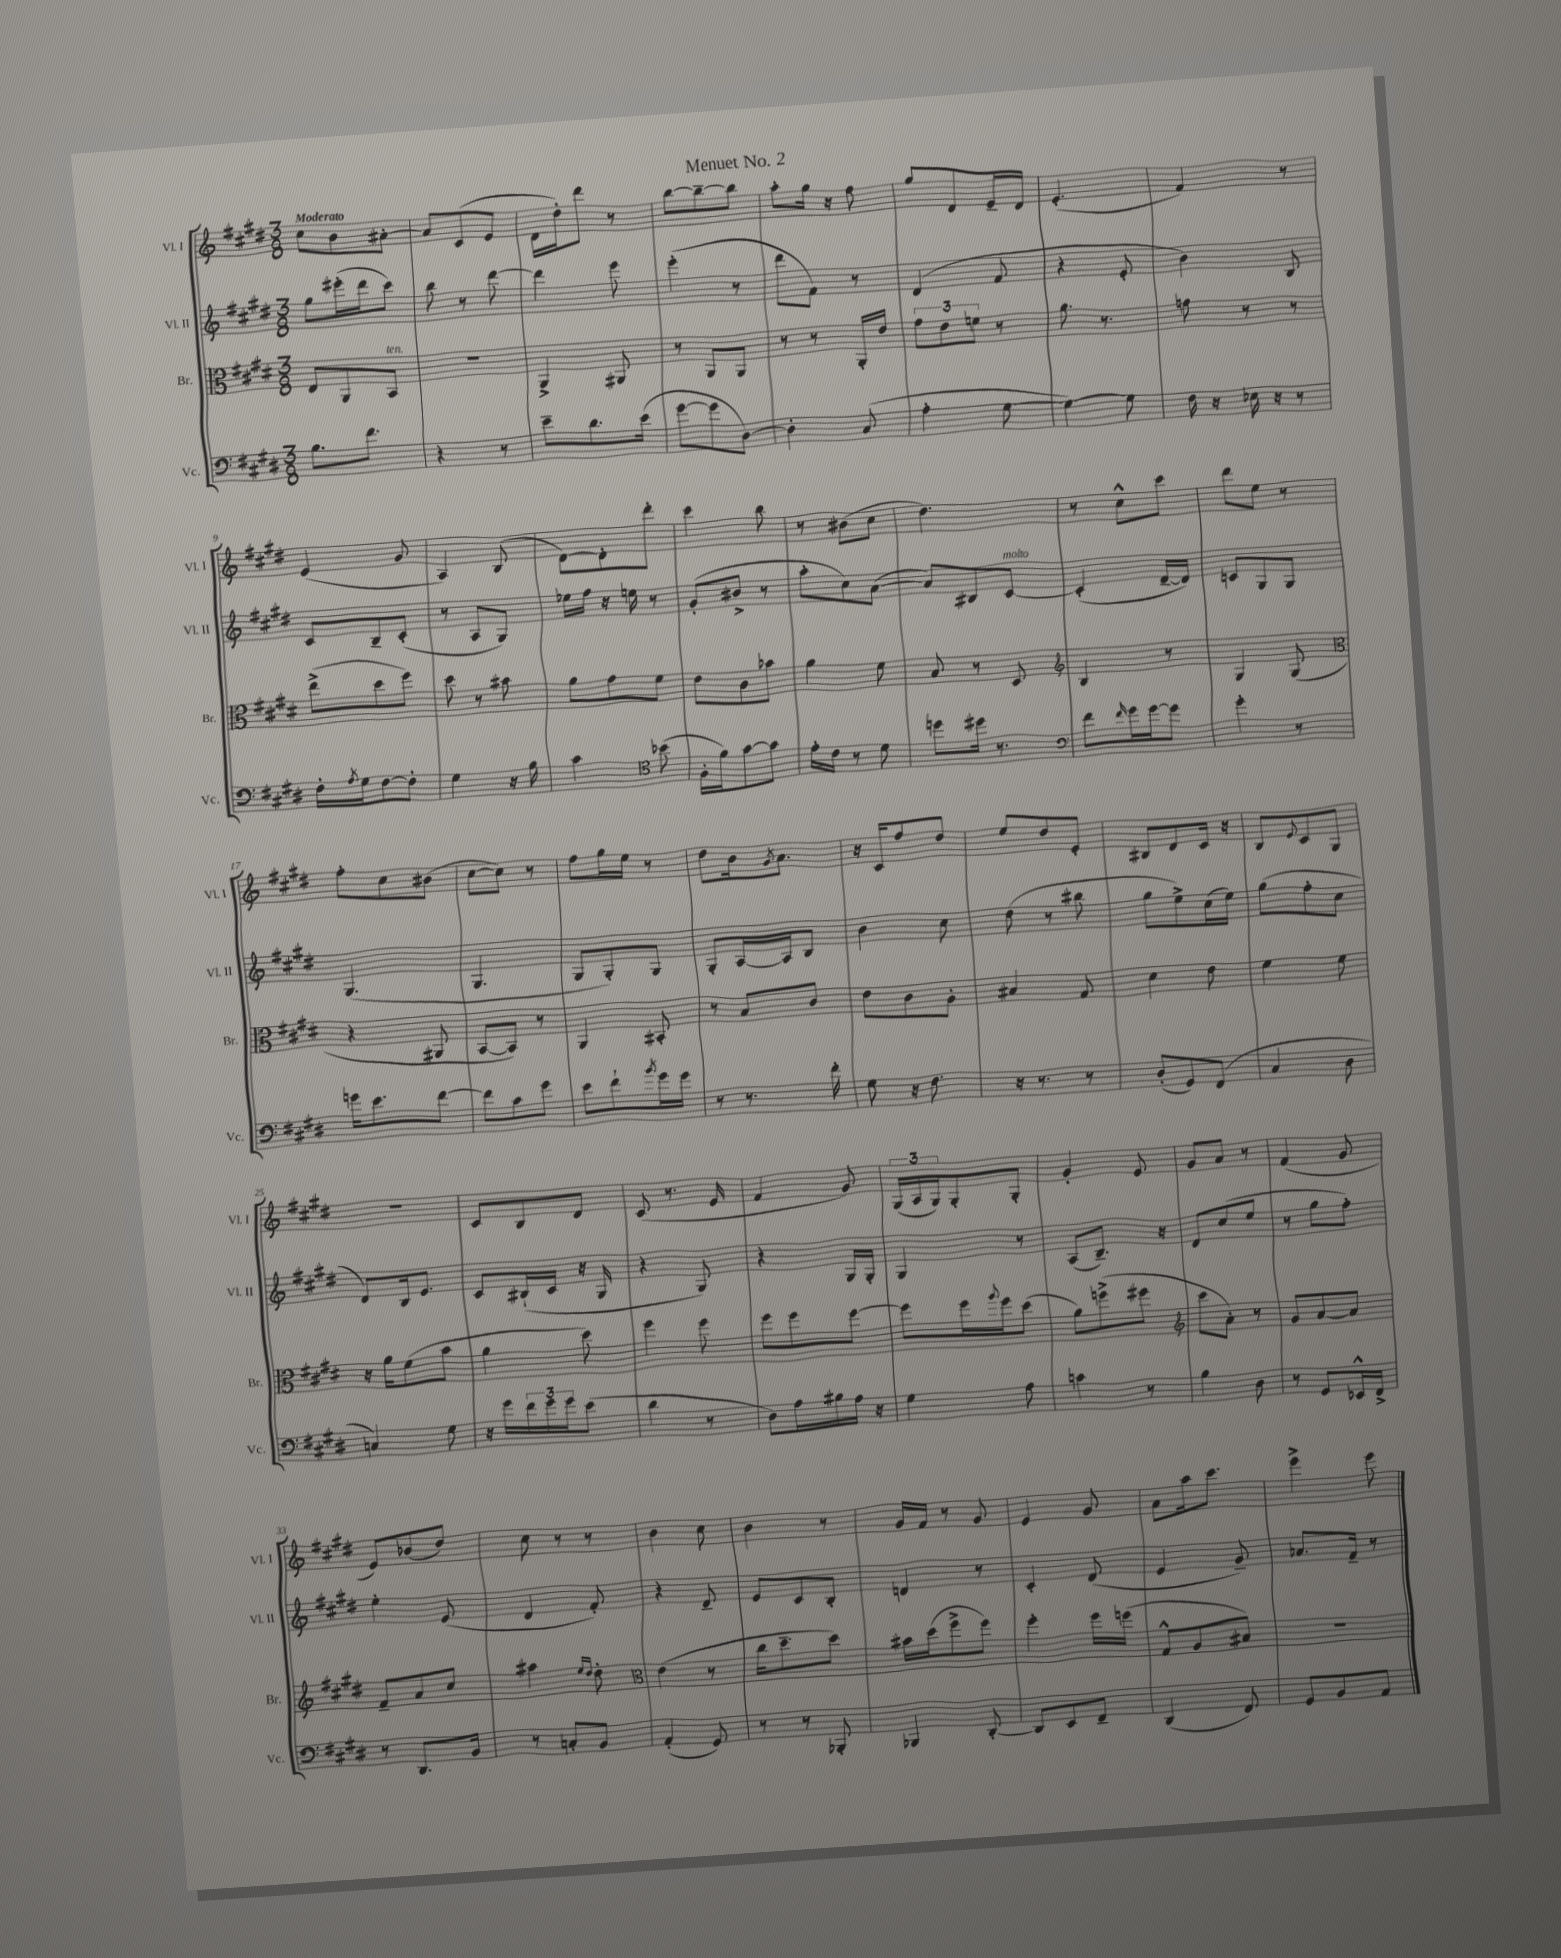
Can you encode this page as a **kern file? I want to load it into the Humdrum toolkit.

**kern	**kern	**kern	**kern
*staff4	*staff3	*staff2	*staff1
*clefF4	*clefC3	*clefG2	*clefG2
*k[f#c#g#d#]	*k[f#c#g#d#]	*k[f#c#g#d#]	*k[f#c#g#d#]
*M3/8	*M3/8	*M3/8	*M3/8
8.B	8E	8gg#	8cc#
.	8AA	(16eee#'	8b
8.f#	.	16ddd#	.
.	8BB	8ccc#)	[8a#'
=	=	=	=
4r	4.r	8bb	8a#]
.	.	8r	(8c#
8r	.	[8ddd#	8e
=	=	=	=
8e~	4AA^	4ddd#]	16d#
.	.	.	16dd#')
8.d#	.	.	8ddd#
.	8AA#	8eee	8r
(16e	.	.	.
=	=	=	=
[8g#	8r	(4eee'	[8bb
8g#]	8AA	.	8bb~_
[8D#)	8AA	8r	8bb]
=	=	=	=
4D#']	8r	8ddd#	8aa'
.	8r	8f#)	16gg#
.	.	.	16r
(8C#	16AA'	8r	8ff#
.	16e	.	.
=	=	=	=
4A'	12g#	(4d#	8gg#
.	12e	.	.
.	.	.	8d#
.	12f	.	.
[8G#	8r	8f#	16e~
.	.	.	16d#
=	=	=	=
4G#_)	8.a	4r	(4.e'
.	8.r	.	.
8G#]	.	8e'	.
=	=	=	=
16F#	8g	4b)	4f#)
16r	.	.	.
16E-	8r	.	.
16r	.	.	.
8r	8r	8B	8r
=	=	=	=
16F#'	(8ee^	8c#	(4e
8qA	.	.	.
16G#	.	.	.
[8F#	8dd#	8B~	.
8F#']	8ff#)	(8c#'	8g#
=	=	=	=
4G#	8dd#	8r	4A)
.	8r	8A	.
16r	8b#	8G#)	(8B
16B	.	.	.
=	=	=	=
4c#	8a	16ee-	[8d#)
.	.	16ff#	.
.	8g#	16r	8d#']
.	.	16ee	.
*clefC4	*	*	*
(8b-	8f#	8r	8ddd#'
=	=	=	=
16F#'	8e	(8g#'	4ccc#
16f#)	.	.	.
[8g#	8c#	8b#^	.
8g#]	8b-	8r	8bb
=	=	=	=
16e'	4a	8aa'	8r
16c#	.	.	.
8r	.	8cc#)	(8b#
8d#	8f#	([8a	8cc#
=	=	=	=
8dd	8B	8a])	4.dd#)
16dd#	8r	8B#	.
8.r	.	.	.
.	8D#	[8c#	.
=	=	=	=
*clefF4	*clefG2	*	*
8f#	4B	(4c#']	8r
16qqf#	.	.	.
16g#	.	.	8cc#^^
[16g#	.	.	.
8g#]	8r	[16d#~	8ccc#
.	.	16d#])	.
=	=	=	=
4g#'	4G#	8c	8ddd#
.	.	8G#	8ee
8r	(8G#	8G#	8r
=	=	=	=
*	*clefC3	*	*
16g	4r	(4.G#	8ff#'
8.e	.	.	.
.	.	.	8cc#
[8f#	8AA#	.	(8b#
=	=	=	=
8f#]	[8BB	4.G#	[8cc#
8c#	8BB])	.	8cc#])
8g#	8r	.	8r
=	=	=	=
8e	4AA	8G#	8ff#
8f#`	.	8G#')	16gg#
.	.	.	16ee
8qb	.	.	.
16g#	8BB#'	8G#	8r
16g#	.	.	.
=	=	=	=
8r	8r	8G#'	8dd#
8.r	8B	[16A	16b
.	.	.	8qg#
.	.	16A]	8.a
.	8c#	8B	.
16f#'	.	.	.
=	=	=	=
8G#	8e	4b	16r
.	.	.	16c#
16r	8c#	.	8ff#
8.F#	.	.	.
.	8A'	8cc#	8dd#
=	=	=	=
16r	4B#	(8dd#	8ee
8.r	.	.	.
.	.	8r	8dd#
8r	8G#	8bb#	8e'
=	=	=	=
(8D#'	4d#	8gg#	8B#
8GG#)	.	8ee^)	8d#
(8FF#	8e	(16cc#	16c#
.	.	16ee)	16r
=	=	=	=
4C#	4f#	(8gg#	8B
.	.	.	8qqe
.	.	8ff#'	8c#
8D#	8f#	8cc#	8G#
=	=	=	=
4C)	16r	8d#)	4.r
.	16a	.	.
.	(8f#	16B	.
.	.	8.e	.
8G#	8b	.	.
=	=	=	=
16r	4a	8c#	8c#
16g#	.	.	.
24f#	.	(16B#`	8B
24g#	.	.	.
.	.	16c#	.
24g#	.	.	.
(8e	8dd#)	16r	8d#
.	.	16G#	.
=	=	=	=
4d#	4ff#	4r	(8c#
.	.	.	8.r
8r	8ff#	8G#)	.
.	.	.	16e
=	=	=	=
8D#)	8ff#	4r	4f#
16A	8ff#	.	.
16B#	.	.	.
16A	[8ff#	16G#	8g#)
16r	.	16G#'	.
=	=	=	=
4G#	8ff#]	4G#	(24G#
.	.	.	24A
.	.	.	24G#)
.	16ff#	.	8G#'
.	8qqaa	.	.
.	16ff#	.	.
8A	(8dd#	8r	8G#'
=	=	=	=
4c	8a)	(8A	4g#'
.	(8ff^	8.B~)	.
8r	8ff#	.	8e
.	.	16r	.
=	=	=	=
*	*clefG2	*	*
4B	8ccc#	8d#	8g#
.	8a')	(8cc#	8a
8D#	8r	8ee	8r
=	=	=	=
8r	8g#	8r	(4f#
8GG#	[8a	8gg#	.
16EE-^^	8a]	8ff#')	8g#
16FF#^	.	.	.
=	=	=	=
8r	8f#~	4ee'	8e)
8.DD#	8a	.	(8b-
.	8cc#	(8e	8dd#)
16BB	.	.	.
=	=	=	=
8r	4aa#	4d#	8cc#
8C'	.	.	8r
.	16qqee	.	.
.	16qqdd#	.	.
8BB	8dd#'	8f#')	8r
=	=	=	=
*	*clefC3	*	*
(4AA'	(4e	4r	4b
8GG#)	8r	8d#~	8cc#
=	=	=	=
8r	16cc#	8e	4b
.	8.dd#~	.	.
8r	.	8c#	.
8BBB-'	8dd#)	8B'	8r
=	=	=	=
4BBB-	16b#	4d	16g#
.	(16dd#	.	16f#
.	8ff#^	.	8r
[8DD#'	8ff#)	8r	8g#
=	=	=	=
8DD#]	4ff#'	4c#'	4e
8EE	.	.	.
8FF#~	16ff#	(8d#	8g#
.	(16ff	.	.
=	=	=	=
(4DD#	8G#^^	4e	8a
.	8A	.	16aa
.	.	.	8.ccc#
8FF#)	8B#)	8g#~)	.
=	=	=	=
8GG#	4.r	8.a-	4eee^
8BB	.	.	.
.	.	16f#~	.
8AA	.	8r	8eee
==	==	==	==
*-	*-	*-	*-
